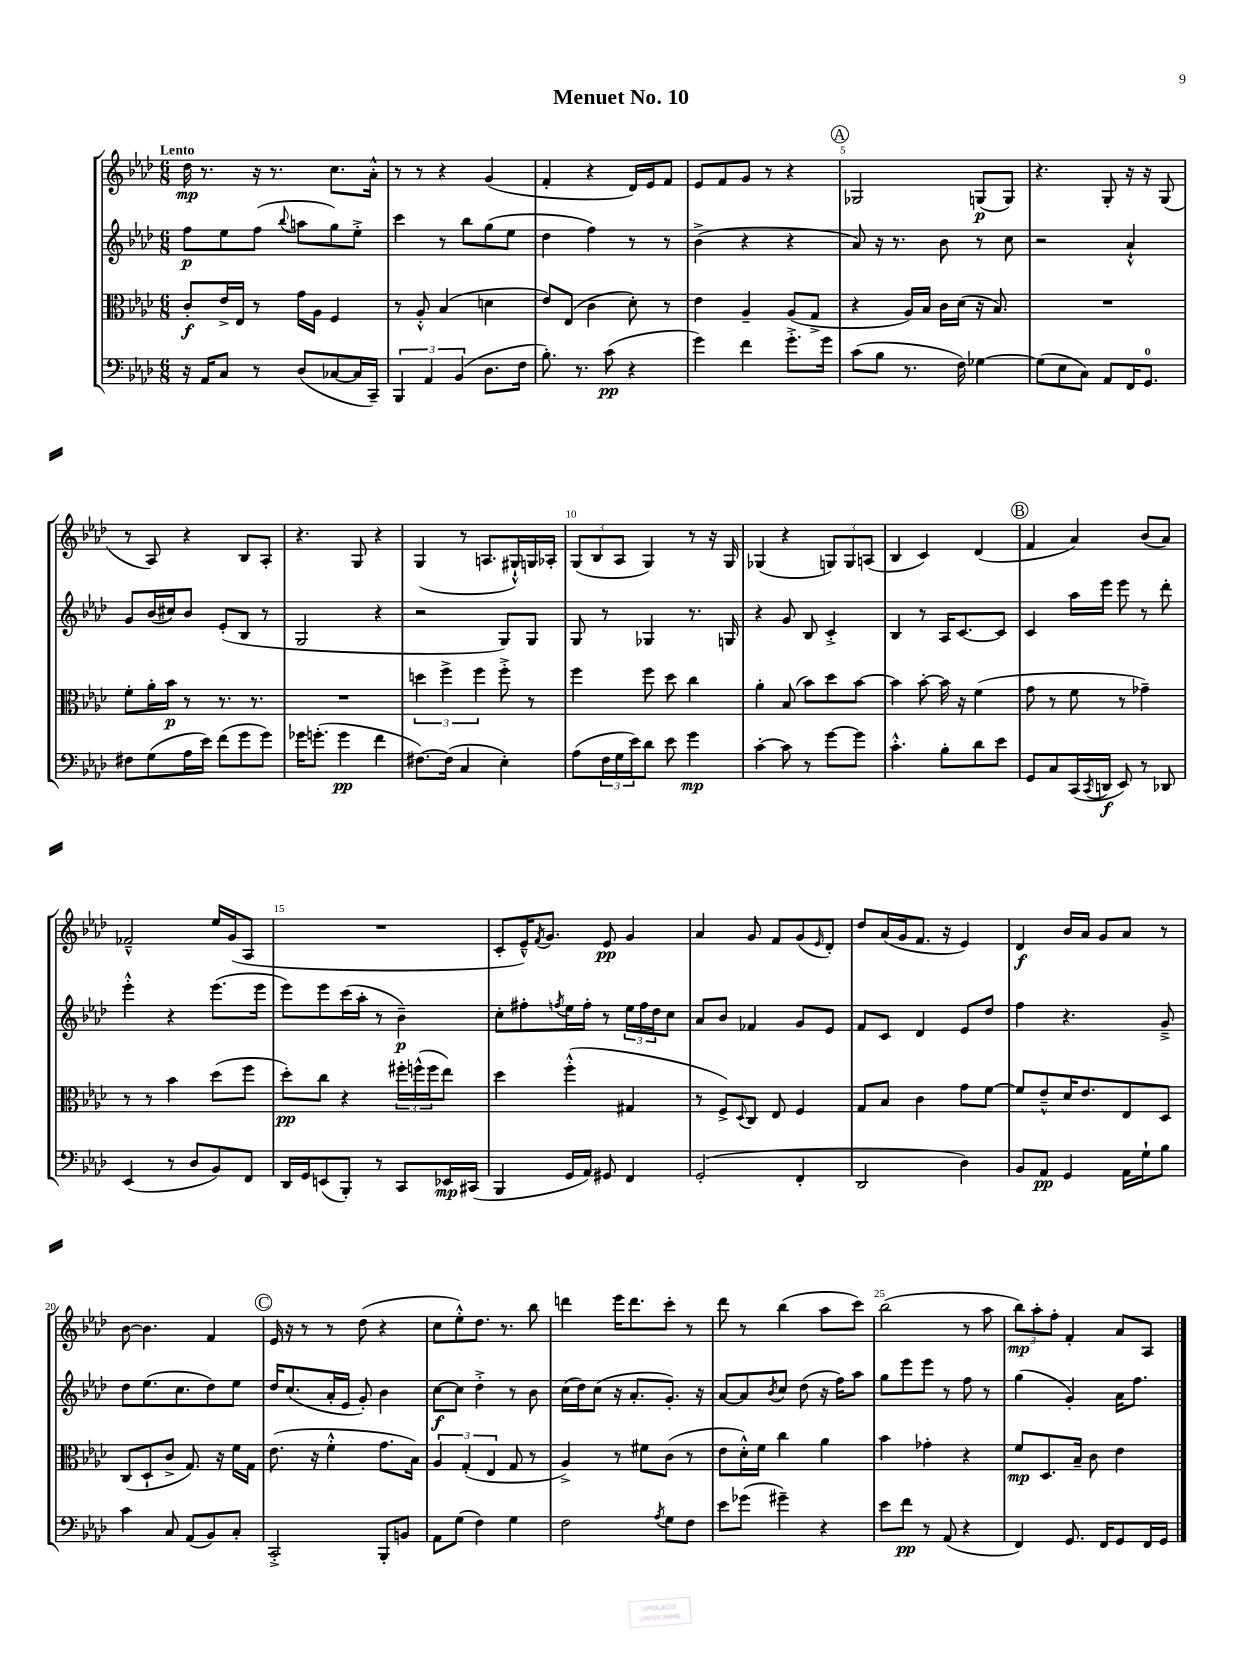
\header { title = "Menuet No. 10" }
<<
\new StaffGroup <<
\new Staff = "s0" {
    \clef treble \key aes \major \numericTimeSignature \time 6/8 \tempo "Lento"
    des''16\mp r8. r16 r8. c''8. aes'16-.-^ |
    r8 r8 r4 g'4( |
    f'4-. r4 des'16) ees'16 f'8 |
    ees'8 f'8 g'8 r8 r4 |
    \mark \markup { \circle "A" } ges2 g8\p( g8) |
    r4. g8-. r16 r16 g8( |
    r8 aes8) r4 bes8 aes8-. |
    r4. g8 r4 |
    g4( r8 a8. gis16-!-^) g16 aes16-. |
    \tuplet 3/2 { g8( bes8 aes8 } g4) r8 r16 g16 |
    ges4( r4 \tuplet 3/2 { g8) g8 a8( } |
    bes4 c'4) des'4( |
    \mark \markup { \circle "B" } f'4 aes'4) bes'8( aes'8) |
    fes'2---^ ees''16 g'16( aes8 |
    R2. |
    c'8-. ees'16---^) \acciaccatura { f'8 } g'8. ees'8\pp g'4 |
    aes'4 g'8 f'8 g'8( \grace { ees'16 } des'8-.) |
    des''8 aes'16( g'16 f'8. r16 ees'4) |
    des'4\f bes'16 aes'16 g'8 aes'8 r8 |
    bes'8~ bes'4. f'4 |
    \mark \markup { \circle "C" } ees'16 r16 r8 r8 des''8( r4 |
    c''8 ees''8-.-^) des''8. r8. bes''8 |
    d'''4 ees'''16 d'''8. c'''8-. r8 |
    des'''8 r8 bes''4( aes''8 c'''8) |
    bes''2( r8 aes''8 |
    \tuplet 3/2 { bes''8\mp) aes''8-. f''8-. } f'4-. aes'8 aes8 \bar "|." |
}
\new Staff = "s1" {
    \clef treble \key aes \major \numericTimeSignature \time 6/8
    f''8\p ees''8 f''8( \appoggiatura { bes''8 } a''8 g''8) ees''8-.-> |
    c'''4 r8 bes''8 g''8( ees''8 |
    des''4 f''4) r8 r8 |
    bes'4->( r4 r4 |
    \mark \markup { \circle "A" } aes'8) r16 r8. bes'8 r8 c''8 |
    r2 aes'4-!-^ |
    g'8 bes'16( cis''16) bes'8 ees'8-.( bes8 r8 |
    g2 r4 |
    r2 g8) g8 |
    g8 r8 ges4 r8. g16 |
    r4 g'8 bes8 c'4-.-> |
    bes4 r8 aes16 c'8.~ c'8 |
    \mark \markup { \circle "B" } c'4 aes''16 ees'''16 ees'''8 r8 des'''8-. |
    ees'''4-.-^ r4 ees'''8.( ees'''16 |
    ees'''8) ees'''8 c'''16( aes''16-. r8 bes'4--\p) |
    c''8-. fis''8-. \acciaccatura { f''8 } ees''16 f''16-. r8 \tuplet 3/2 { ees''16 f''16 des''16 } c''8 |
    aes'8 bes'8 fes'4 g'8 ees'8 |
    f'8 c'8 des'4 ees'8 des''8 |
    f''4 r4. g'8---> |
    des''8 ees''8.( c''8. des''8) ees''8 |
    \mark \markup { \circle "C" } des''16 c''8.( aes'16-. ees'16 g'8-.) bes'4 |
    c''8~\f c''8 des''4-.-> r8 bes'8 |
    c''16( des''16) c''8( r16 aes'8.-. g'8.-.) r16 |
    aes'8~ aes'8 \acciaccatura { bes'8 } c''8 des''8( r16 f''16) aes''8 |
    g''8 ees'''8 ees'''8 r8 f''8 r8 |
    g''4( g'4-.) aes'16 f''8. \bar "|." |
}
\new Staff = "s2" {
    \clef alto \key aes \major \numericTimeSignature \time 6/8
    c'8-.\f ees'16-> ees16 r8 g'16 aes16 f4 |
    r8 aes8-.-^ bes4( d'4 |
    ees'8) ees8( c'4 des'8-.) r8 |
    ees'4 aes4-- aes8( g8-> |
    \mark \markup { \circle "A" } r4 aes16) bes16 c'16 des'16( r16 bes8.) |
    R2. |
    f'8-. aes'16-. bes'16\p r8 r8. r8. |
    R2. |
    \tuplet 3/2 { d''4 f''4-> f''4 } f''8-.-> r8 |
    f''4 f''8 des''8 c''4 |
    aes'4-. bes8( bes'8) des''8 bes'8~ |
    bes'4 bes'8~-. bes'16 r16 f'4( |
    \mark \markup { \circle "B" } g'8 r8 f'8 r8 ges'4--) |
    r8 r8 bes'4 des''8( f''8 |
    des''8-.\pp) c''8 r4 \tuplet 3/2 { fis''16-. f''16-^( f''16 } ees''8) |
    des''4 f''4-.-^( gis4 |
    r8 f8->) \appoggiatura { des8 } c8 ees8 f4 |
    g8 bes8 c'4 g'8 f'8~ |
    f'8 ees'8---^ des'16 ees'8. ees8 des8 |
    c8( des8-! c'8-> g8.) r16 f'16 g16 |
    \mark \markup { \circle "C" } ees'8.( r16 f'4-.-^ g'8. bes16) |
    \tuplet 3/2 { aes4 g4-.( ees4 } g8 r8 |
    aes4->) r8 fis'8 c'8( r8 |
    ees'8 des'16-.-^) f'16 c''4 aes'4 |
    bes'4 ges'4-. r4 |
    f'8\mp des8. bes16-- c'8 ees'4 \bar "|." |
}
\new Staff = "s3" {
    \clef bass \key aes \major \numericTimeSignature \time 6/8
    r16 aes,16 c8 r8 des8( ces8~ ces16 c,16--) |
    \tuplet 3/2 { bes,,4 aes,4 bes,4( } des8. f16 |
    bes8.-.) r8. c'8\pp( r4 |
    g'4) f'4 g'8.-.-> g'16 |
    \mark \markup { \circle "A" } c'8( bes8 r8. f16) ges4~ |
    ges8( ees8 c8) aes,8 f,16 g,8.-0 |
    fis8 g8( aes16 ees'16) f'8( g'8 g'8) |
    ges'16 g'8.-.( g'4\pp f'4 |
    fis8.~) fis16( c4 ees4-.) |
    aes8( \tuplet 3/2 { f16 g16 ees'16) } des'8 ees'8 g'4\mp |
    c'4~-. c'8 r8 g'8~ g'8 |
    c'4.-.-^ bes8-. des'8 ees'8 |
    \mark \markup { \circle "B" } g,8 c8 c,16( \acciaccatura { c,8 } d,16\f ees,8) r8 des,8 |
    ees,4( r8 des8 bes,8) f,8 |
    des,16 g,16 e,8( bes,,8-.) r8 c,8 ees,16\mp cis,16( |
    bes,,4 g,16 aes,16) gis,8 f,4 |
    g,2-.( f,4-. |
    des,2 des4) |
    bes,8 aes,8\pp g,4 aes,16 g16-! bes8 |
    c'4 c8 aes,8( bes,8) c8-. |
    \mark \markup { \circle "C" } c,2-.-> bes,,8-. b,8 |
    aes,8 g8( f4) g4 |
    f2 \acciaccatura { aes8 } g8 f8 |
    ees'8 ges'8( gis'4--) r4 |
    ees'8 f'8\pp r8 aes,8( r4 |
    f,4) g,8. f,16 g,8 f,16 g,16 \bar "|." |
}
>>
>>
\layout { \context { \Score \override BarNumber.break-visibility = ##(#f #t #t) barNumberVisibility = #(every-nth-bar-number-visible 5) } }
